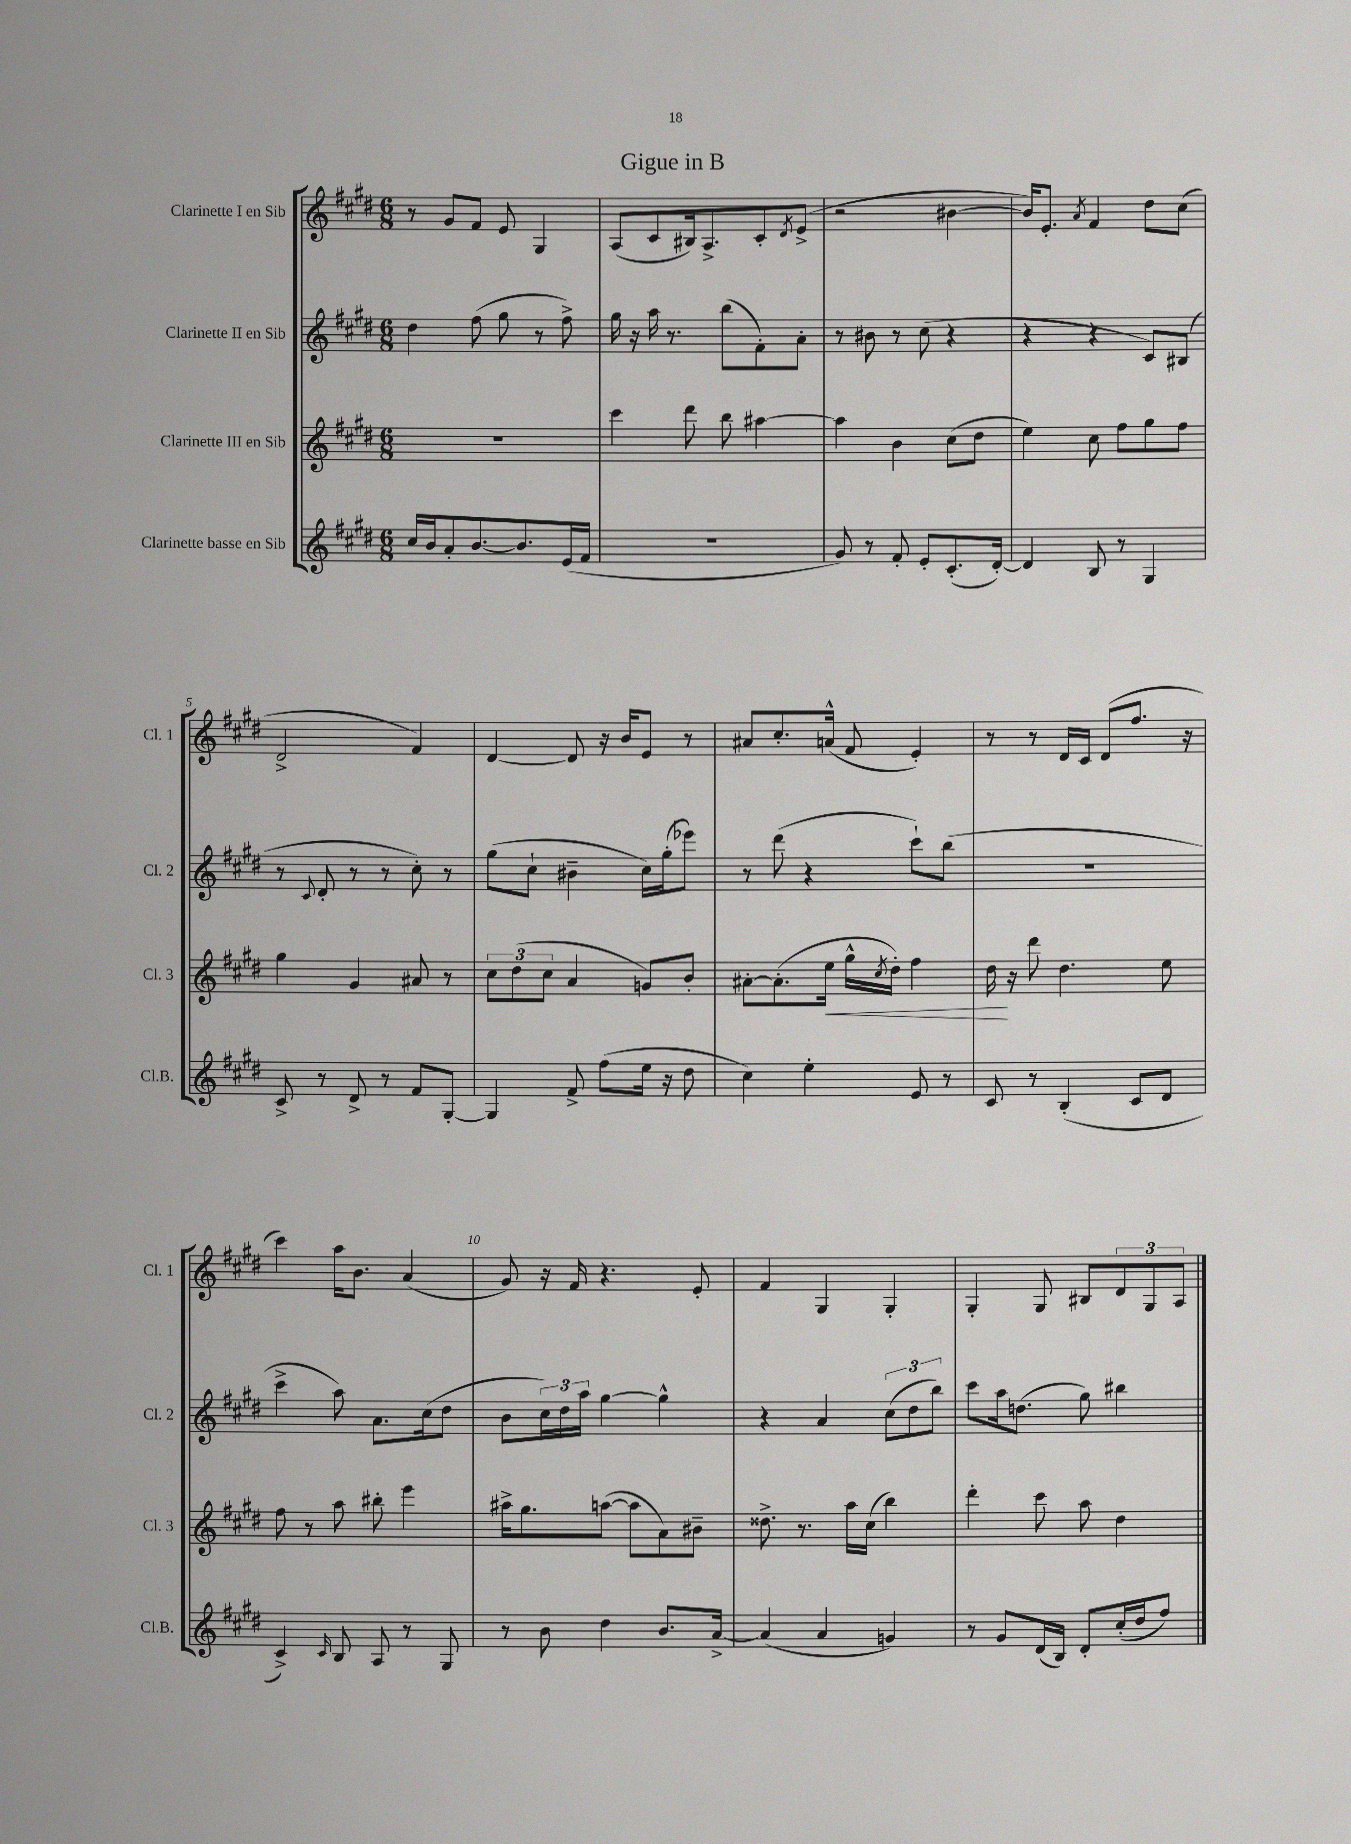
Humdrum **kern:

**kern	**kern	**kern	**kern
*staff4	*staff3	*staff2	*staff1
*clefG2	*clefG2	*clefG2	*clefG2
*k[f#c#g#d#]	*k[f#c#g#d#]	*k[f#c#g#d#]	*k[f#c#g#d#]
*M6/8	*M6/8	*M6/8	*M6/8
16cc#/LL	2.r	4dd#\	8r
16b/J	.	.	.
8a'/	.	.	8g#/L
[8.b/	.	(8ff#\	8f#/J
.	.	8gg#\	8e/
8.b/]	.	.	.
.	.	8r	4G#/
(16e/L	.	8ff#^\)	.
16f#/JJ	.	.	.
=	=	=	=
2.r	4ccc#\	16gg#\	(8A/L
.	.	16r	.
.	.	16aa\	8c#/
.	.	8.r	.
.	8ddd#\	.	16B#/k)
.	.	.	8.A^/
.	8bb\	(8bb\L	.
.	[4aa#\	8f#'\)	8c#'/
.	.	.	8qd#/
.	.	8a'\J	(8e^/J
=	=	=	=
8g#/)	4aa#\]	8r	2r
8r	.	8b#\	.
8f#'/	4b\	8r	.
8e'/L	.	(8cc#\	.
(8.c#'/	(8cc#\L	4r	[4b#\
.	8dd#\J	.	.
[16d#'/Jk)	.	.	.
=	=	=	=
4d#/]	4ee\)	4r	16b#/]LK)
.	.	.	8.e'/J
.	.	.	8qa/
8B/	8cc#\	4r	4f#/
8r	8ff#\L	.	.
4G#/	8gg#\	8c#/L)	8dd#\L
.	8ff#\J	(8B#/J	(8cc#\J
=	=	=	=
8c#^/	4gg#\	8r	2d#^/
.	.	8qqc#/	.
8r	.	8d#'/	.
8d#^/	4g#/	8r	.
8r	.	8r	.
8f#/L	8a#/	8cc#'\)	4f#/)
[8G#'/J	8r	8r	.
=	=	=	=
4G#/]	12cc#\L	(8gg#\L	[4d#/
.	(12dd#\	.	.
.	.	8cc#`\J	.
.	12cc#\J	.	.
8f#^/	4a/	4b#~\	8d#/]
(8ff#\L	.	.	16r
.	.	.	16b/LK
16ee\Jk	8g/L)	16cc#\LL)	8e/J
16r	.	(16gg#'\J	.
8dd#\	8b'/J	8eee-\J)	8r
=	=	=	=
4cc#\)	[8a#'\L	8r	8a#/L
.	(8.a#'\]	(8ddd#\	8.cc#'/
4ee'\	.	4r	.
.	16ee\Jk	.	(16a^^/Jk
.	16gg#^^\LL	.	8f#/
.	8qcc#/	.	.
.	16dd#'\JJ)	.	.
8e/	4ff#\	8ccc#`\L)	4e'/)
8r	.	(8bb\J	.
=	=	=	=
8c#/	16dd#\	2.r	8r
.	16r	.	.
8r	8ddd#\	.	8r
(4B'/	4.dd#\	.	16d#/LL
.	.	.	16c#/JJ
.	.	.	(8d#/L
8c#/L	.	.	8.ff#/J
8d#/J	8ee\	.	.
.	.	.	16r
=	=	=	=
4c#^/)	8ff#\	4ccc#^\	4ccc#\)
.	8r	.	.
16qqc#/	.	.	.
8B/	8aa\	8aa\)	16aa\LK
.	.	.	8.b\J
8A/	8bb#'\	8.a\L	.
8r	4eee\	.	(4a/
.	.	(16cc#\k	.
8G#/	.	8dd#\J	.
=	=	=	=
8r	16aa#^\LK	8b\L	8g#/)
.	8.gg#\	.	.
8b\	.	24cc#\L)	16r
.	.	24dd#\	.
.	.	.	16f#/
.	.	24aa\JJ	.
4dd#\	([8aa\J	[4gg#\	4.r
.	8aa\]L	.	.
8.b/L	8a\)	4gg#^^\]	.
.	8b#~\J	.	8e'/
[16a^/Jk	.	.	.
=	=	=	=
(4a/]	8.dd##^\	4r	4f#/
.	8.r	.	.
4a/	.	4a/	4G#/
.	16aa\LL	.	.
.	(16cc#\JJ	.	.
4g/)	4bb\)	(12cc#\L	4G#'/
.	.	12dd#\	.
.	.	12bb\J)	.
=	=	=	=
8r	4ddd#'\	8ccc#\L	4G#'/
8g#/L	.	16aa\k	.
.	.	(8.dd\J	.
(16d#/L	8ccc#\	.	8G#/
16B/JJ)	.	.	.
8d#'/L	8aa\	8gg#\)	8B#/L
(16cc#'/L	4dd#\	4bb#\	12d#/
16dd#/J	.	.	.
.	.	.	12G#/
8ff#/J)	.	.	.
.	.	.	12A/J
==	==	==	==
*-	*-	*-	*-
